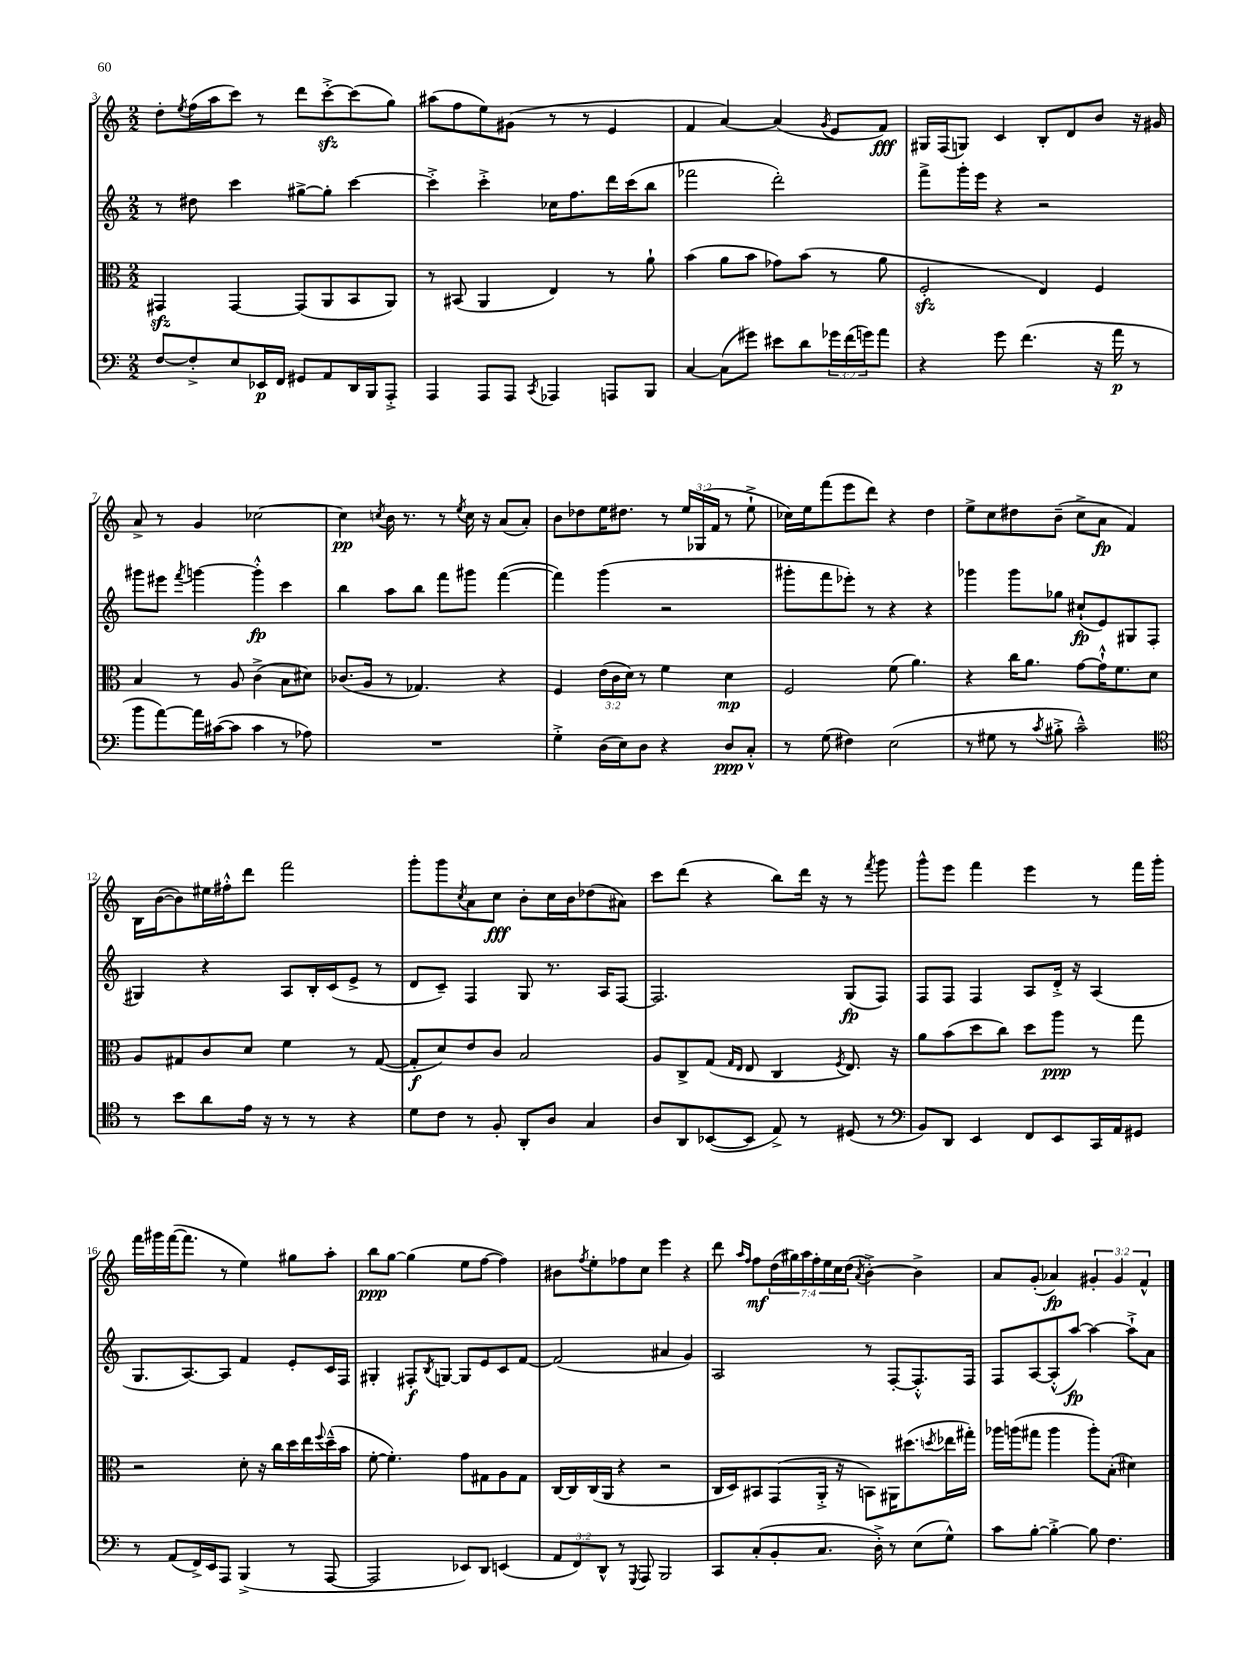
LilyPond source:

<<
\new StaffGroup <<
\new Staff = "s0" {
    \clef treble \key c \major \numericTimeSignature \time 2/2 \override Staff.TupletNumber.text = #tuplet-number::calc-fraction-text
    d''8-. \acciaccatura { e''8 } f''16( a''16 c'''8) r8 d'''8 c'''8~-.->\sfz c'''8( g''8) |
    ais''8( f''8 e''8) gis'8( r8 r8 e'4 |
    f'4 a'4~) a'4( \acciaccatura { g'8 } e'8 f'8\fff) |
    gis16 f16( g8) c'4 b8-. d'8 b'8 r16 gis'16 |
    a'8-> r8 g'4 ces''2~ |
    ces''4\pp \acciaccatura { c''8 } b'16 r8. r8 \acciaccatura { e''8 } c''16 r16 a'8( a'8-.) |
    b'8 des''8 e''16 dis''8. r8 \tuplet 3/2 { e''16 ges16( f'16 } r8 e''8-!-> |
    ces''16) e''16 f'''8( e'''8 d'''8) r4 d''4 |
    e''8-> c''8 dis''8 b'8--( c''8-> a'8\fp f'4) |
    b16 b'16~( b'8) eis''16 fis''16-.-^ d'''8 f'''2 |
    g'''8-. g'''8 \acciaccatura { c''8 } a'8 c''8\fff b'8-. c''16 b'16 des''8( ais'8) |
    c'''8 d'''8( r4 b''8) d'''16 r16 r8 \acciaccatura { f'''8 } g'''8 |
    g'''8-^ e'''8 f'''4 e'''4 r8 f'''16 g'''16-. |
    f'''16 gis'''16 f'''16~( f'''8. r8 e''4) gis''8 a''8-. |
    b''8\ppp g''8~ g''4( e''8 f''8~ f''4) |
    bis'8 \acciaccatura { f''8 } e''8-. fes''8 c''8 e'''4 r4 |
    d'''8 \grace { a''16 f''16 } f''8\mf \tuplet 7/4 { d''16( gis''16) a''16 f''16-. e''16 c''16 d''16( } \acciaccatura { a'8 } b'4~-.->) b'4-> |
    a'8 g'8-.( aes'4\fp) \tuplet 3/2 { gis'4-. gis'4 f'4-^ } \bar "|." |
}
\new Staff = "s1" {
    \clef treble \key c \major \numericTimeSignature \time 2/2
    r8 dis''8 c'''4 gis''8~-> gis''8-. c'''4~ |
    c'''4-.-> c'''4-.-> ces''16 f''8. d'''16 c'''16( b''8 |
    fes'''2 d'''2-.) |
    f'''8-> g'''16-. e'''16 r4 r2 |
    gis'''8 eis'''8 \acciaccatura { f'''8 } g'''4~ g'''4-.-^\fp c'''4 |
    b''4 a''8 b''8 f'''8 gis'''8 f'''4~( |
    f'''4) g'''4( r2 |
    gis'''8-. f'''8 ees'''8-.) r8 r4 r4 |
    ges'''4 ges'''8 ges''8 cis''8-!\fp( e'8) gis8 f8( |
    gis4) r4 a8 b16-. c'16( e'8-> r8 |
    d'8 c'8--) f4 g8 r8. a16 f8~ |
    f2. g8\fp( f8) |
    f8 f8 f4 a8 d'16-.-> r16 a4( |
    g8. a8.~) a8 f'4 e'8-. c'16 f16 |
    gis4-. fis8-.\f \acciaccatura { b8 } g8~ g8 e'8 c'8 f'8~ |
    f'2( ais'4 g'4) |
    a2 r8 f8~-. f8.-.-^ f16 |
    f8 a8~ a8-.-^( a''8~\fp) a''4~ a''8-!-> a'8 \bar "|." |
}
\new Staff = "s2" {
    \clef alto \key c \major \numericTimeSignature \time 2/2 \override Staff.TupletNumber.text = #tuplet-number::calc-fraction-text
    gis,4\sfz gis,4~ gis,8( a,8 b,8 a,8) |
    r8 bis,8( a,4 e4) r8 a'8-! |
    b'4( a'8 b'8 ges'8) b'8( r8 a'8 |
    f2-.\sfz e4) f4 |
    b4 r8 a8 c'4->( b8 dis'8) |
    ces'8.( a16 r8 ges4.) r4 |
    f4 \tuplet 3/2 { e'16( c'16 d'16) } r8 f'4 d'4\mp |
    f2 f'8( a'4.) |
    r4 c''16 a'8. g'8~ g'16-!-^ f'8. d'8 |
    a8 gis8 c'8 d'8 f'4 r8 gis8~( |
    gis8-.\f d'8) e'8 c'8 b2 |
    a8 c8-> g8( \grace { g16 e16 } e8 c4 \acciaccatura { f8 } e8.) r16 |
    a'8 b'8( d''8 c''8) d''8 a''8\ppp r8 g''8 |
    r2 d'8-. r16 c''16 d''16 e''16 \appoggiatura { f''8 } d''16---^( b'16 |
    f'8~-. f'4.-.) g'8 gis8 a8 gis8 |
    c16~ c16 c16( a,16 r4 r2 |
    c16 d16) bis,8 g,8( a,16-.-> r16 b,8) ais,16 dis''8.( \acciaccatura { d''8 } ees''16 gis''16-.) |
    aes''16 a''16( gis''8 a''4 a''8-.) b8-.( dis'4) \bar "|." |
}
\new Staff = "s3" {
    \clef bass \key c \major \numericTimeSignature \time 2/2 \override Staff.TupletNumber.text = #tuplet-number::calc-fraction-text
    f8~ f8-.-> e8 ees,16\p f,16 gis,8 a,8 d,16 b,,16 a,,8-.-> |
    a,,4 a,,8 a,,8 \acciaccatura { c,8 } aes,,4 a,,8 b,,8 |
    c4~ c8( gis'8) eis'8 d'8 \tuplet 3/2 { ges'16 f'16( g'16) } a'8 |
    r4 g'8 f'4.( r16 a'16\p r8 |
    b'8 a'8~) a'16 cis'16~( cis'8 cis'4 r8 aes8) |
    R1 |
    g4-.-> d16( e16) d8 r4 d8\ppp c8-.-^ |
    r8 g8( fis4) e2( |
    r8 gis8 r8 \acciaccatura { c'8 } bis8-.-> c'2---^) |
    \clef tenor r8 b'8 a'8 e'16 r16 r8 r8 r4 |
    d'8 c'8 r8 f8-. a,8-. a8 g4 |
    a8 a,8 bes,8~( bes,8 e8->) r8 dis8( r8 |
    \clef bass b,8) d,8 e,4 f,8 e,8 c,16 a,16 gis,8 |
    r8 a,8( f,16->) e,16 a,,8 b,,4->( r8 a,,8~ |
    a,,2 ees,8) d,8 e,4( |
    \tuplet 3/2 { a,8 f,8) d,8-^ } r8 \acciaccatura { g,,8 } a,,8 b,,2 |
    c,8 c8-.( b,8-. c8. d16-.->) r8 e8( g8-^) |
    c'8 b8~-. b4~-.-> b8 f4. \bar "|." |
}
>>
>>
\layout { \context { \Score currentBarNumber = #3 } }
